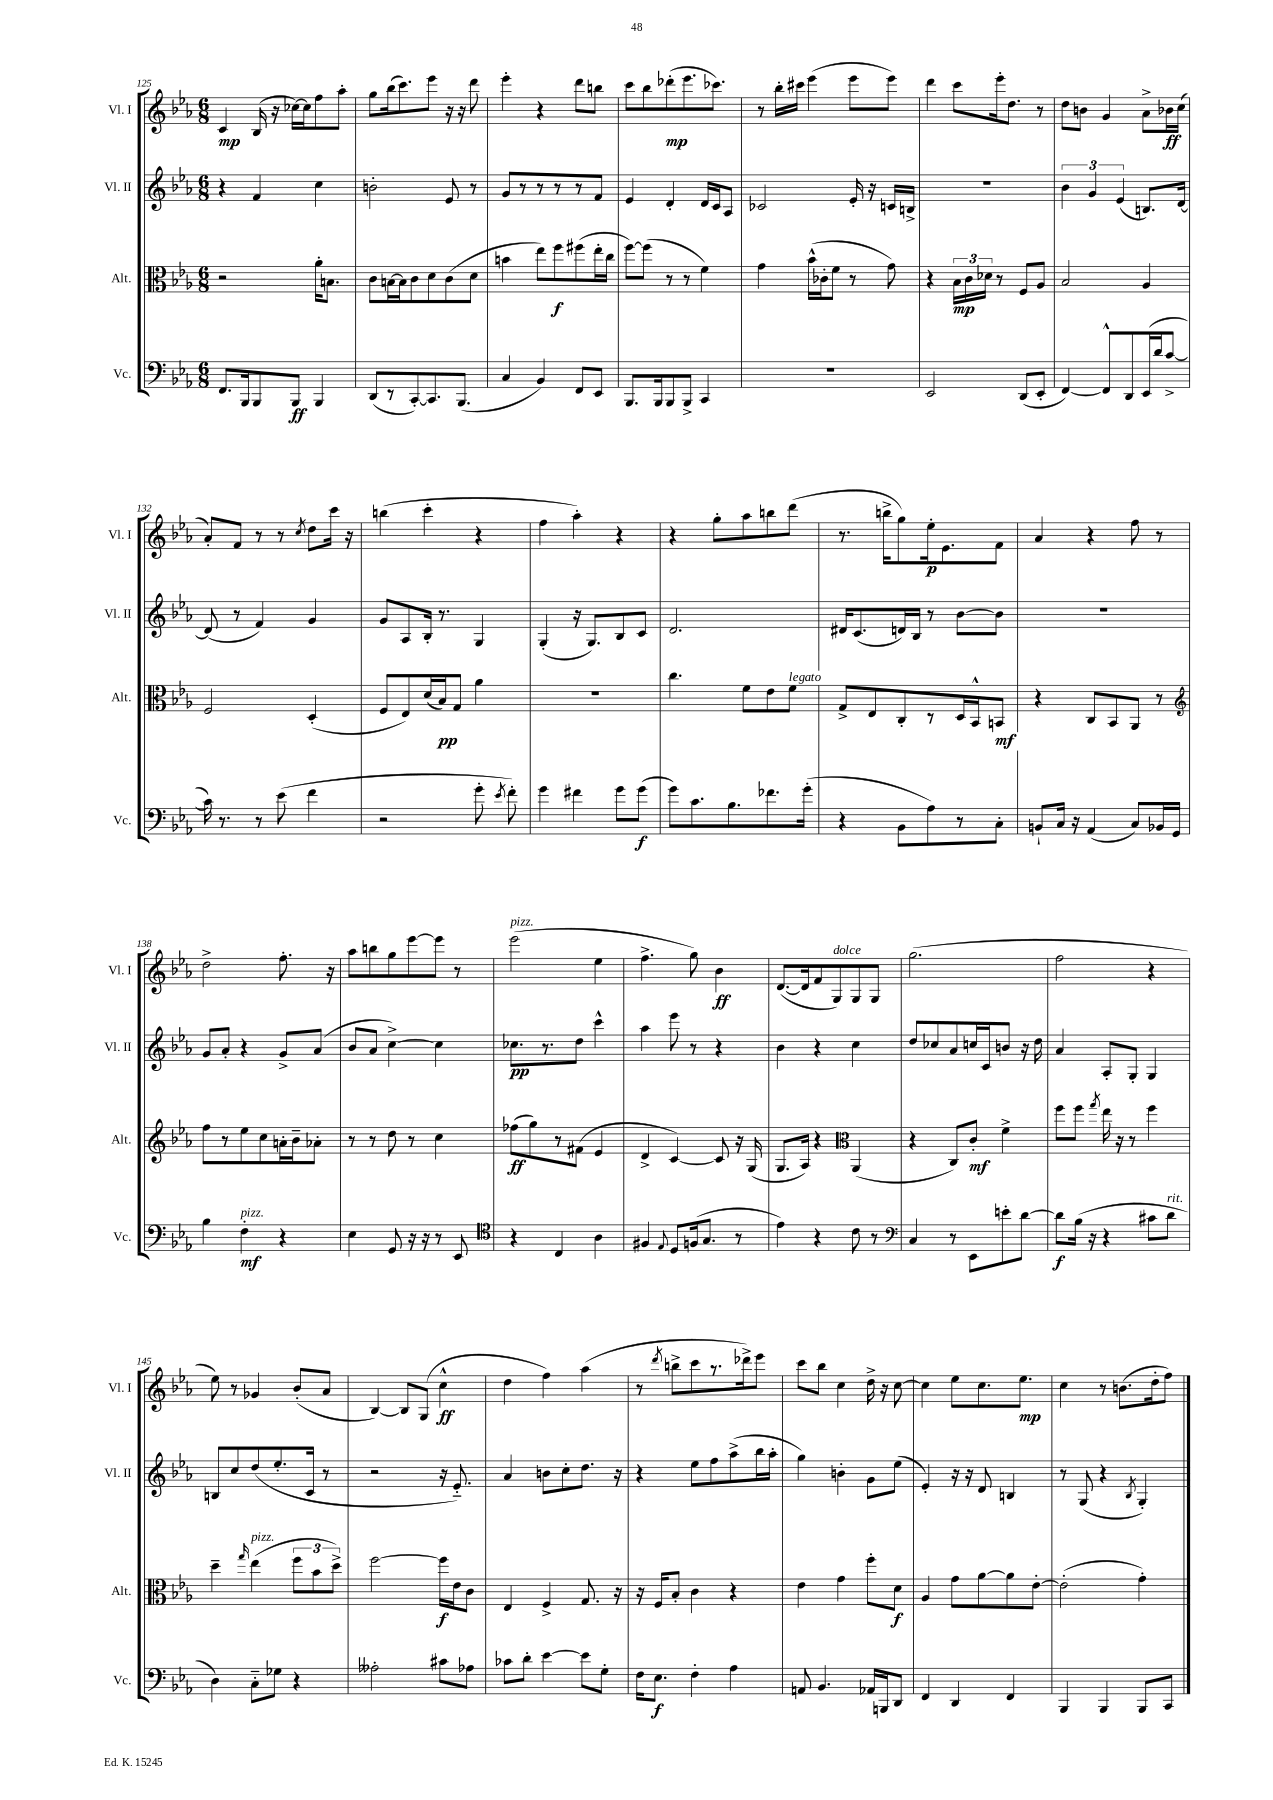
<<
\new StaffGroup <<
\new Staff = "s0" \with { instrumentName = "Vl. I" shortInstrumentName = "Vl. I" } {
    \clef treble \key ees \major \numericTimeSignature \time 6/8
    \autoBeamOff c'4\mp bes16( r16 ces''16[~) ces''16 f''8 aes''8]-. |
    g''8[ bes''16( c'''8.) ees'''8] r16 r16 d'''8 |
    ees'''4-. r4 d'''8[ b''8] |
    c'''8[ bes''8 des'''8-.\mp( ees'''8. ces'''8.]) |
    r8 bes''16[-. cis'''16] ees'''4( ees'''8[ ees'''8]) |
    d'''4 c'''8[ ees'''16-. d''8.] r8 |
    d''8[ b'8] g'4 aes'8[-> bes'16\ff c''16]( |
    aes'8[-.) f'8] r8 r8 \acciaccatura { c''8 } d''8[ c'''16] r16 |
    b''4( c'''4-. r4 |
    f''4 aes''4-.) r4 |
    r4 g''8[-. aes''8 b''8 d'''8]( |
    r8. b''16[-> g''8) ees''16-.\p ees'8. f'8] |
    aes'4 r4 f''8 r8 |
    d''2-> f''8.-. r16 |
    aes''8[ b''8 g''8 ees'''8~ ees'''8] r8 |
    ees'''2^\markup { \italic "pizz." }( ees''4 |
    f''4.-> g''8) bes'4\ff |
    d'8.[~( d'16 f'8 g8^\markup { \italic "dolce" }) g8 g8] |
    g''2.( |
    f''2 r4 |
    ees''8) r8 ges'4 bes'8[-.( aes'8] |
    bes4~) bes8[ g8]( c''4-^\ff |
    d''4 f''4) aes''4( |
    r8 \acciaccatura { d'''8 } b''8[-> c'''8 r8. des'''16->) ees'''8] |
    c'''8[ bes''8] c''4 d''16-> r16 c''8~ |
    c''4 ees''8[ c''8. ees''8.]\mp |
    c''4 r8 b'8.[( d''16-. f''8]) \bar "|." |
}
\new Staff = "s1" \with { instrumentName = "Vl. II" shortInstrumentName = "Vl. II" } {
    \clef treble \key ees \major \numericTimeSignature \time 6/8
    \autoBeamOff r4 f'4 c''4 |
    b'2-. ees'8 r8 |
    g'8[ r8 r8 r8 r8 f'8] |
    ees'4 d'4-. d'16[ c'16 aes8] |
    ces'2 ees'16-. r16 c'16[ b16]-> |
    R2. |
    \tuplet 3/2 { bes'4 g'4 ees'4( } b8.[) d'16]~ |
    d'8( r8 f'4) g'4 |
    g'8[ aes8 bes16]-. r8. g4 |
    g4-.( r16 g8.[) bes8 c'8] |
    d'2. |
    dis'16[ c'8.( d'16) bes16] r8 bes'8[~ bes'8] |
    R2. |
    g'8[ aes'8]-. r4 g'8[-> aes'8]( |
    bes'8[ aes'8] c''4~->) c''4 |
    ces''8.[\pp r8. d''8] c'''4-^ |
    aes''4 ees'''8 r8 r4 |
    bes'4 r4 c''4 |
    d''8[ ces''8 aes'8 c''16 c'16 b'8] r16 d''16 |
    aes'4 aes8[-. g8]-. g4 |
    b8[ c''8 d''8( ees''8.-. c'16] r8 |
    r2 r16 ees'8.-_) |
    aes'4 b'8[ c''8-. d''8.] r16 |
    r4 ees''8[ f''8 aes''8->( bes''16 aes''16]-. |
    g''4) b'4-. g'8[ ees''8]( |
    ees'4-.) r16 r16 d'8 b4 |
    r8 g8( r4 \acciaccatura { bes8 } g4-.) \bar "|." |
}
\new Staff = "s2" \with { instrumentName = "Alt." shortInstrumentName = "Alt." } {
    \clef alto \key ees \major \numericTimeSignature \time 6/8
    \autoBeamOff r2 aes'16[-. b8.] |
    c'8[ b16~ b16 c'8 d'8 c'8( d'8] |
    b'4 ees''8[) f''8\f fis''8( ees''16-. c''16] |
    f''8[~) f''8]( r8 r8 f'4) |
    g'4 bes'16[-^( ces'16-. f'8] r8 g'8) |
    r4 \tuplet 3/2 { bes16[\mp c'16 des'16] } r8 f8[ aes8] |
    bes2 aes4 |
    f2 d4-.( |
    f8[ ees8) d'16( bes16\pp) g8] aes'4 |
    R2. |
    c''4. f'8[ ees'8 f'8]^\markup { \italic "legato" } |
    g8[-> ees8 c8-. r8 d16 bes,16-^ b,8]\mf |
    r4 c8[ bes,8 aes,8] r8 |
    \clef treble f''8[ r8 ees''8 c''8 a'16-. bes'16-- aes'8]-. |
    r8 r8 d''8 r8 c''4 |
    fes''8[\ff( g''8) r8 fis'8]( ees'4 |
    d'4-> c'4~) c'8 r16 g16( |
    g8.[ aes16]) r4 \clef alto aes,4( |
    r4 c8[) c'8]-.\mf f'4-> |
    f''8[ f''8] \acciaccatura { g''8 } ees''16 r16 r8 f''4 |
    d''4-- \grace { g''16 } ees''4^\markup { \italic "pizz." }( \tuplet 3/2 { f''8[ bes'8 d''8]->) } |
    f''2~ f''16[\f ees'16 c'8] |
    ees4 f4-> g8. r16 |
    r16 f16[ bes8]-. c'4 r4 |
    ees'4 g'4 f''8[-. d'8]\f |
    aes4 g'8[ aes'8~ aes'8 ees'8]~-. |
    ees'2-.( g'4-.) \bar "|." |
}
\new Staff = "s3" \with { instrumentName = "Vc." shortInstrumentName = "Vc." } {
    \clef bass \key ees \major \numericTimeSignature \time 6/8
    \autoBeamOff f,8.[ bes,,16 bes,,8 bes,,8]\ff bes,,4 |
    d,8[( r8 c,8~-.) c,8. bes,,8.]( |
    c4 bes,4) f,8[ ees,8] |
    bes,,8.[ bes,,16 bes,,8 bes,,8]-> c,4 |
    R2. |
    ees,2 d,8[( ees,8]-. |
    f,4~) f,8[-^ d,8 ees,16( d'16 c'8]~-> |
    c'16) r8. r8 ees'8( f'4 |
    r2 g'8-. \acciaccatura { ees'8 } f'8-.) |
    g'4 fis'4 g'8[ g'8]\f( |
    g'8[) c'8. bes8. fes'8. g'16]-.( |
    r4 bes,8[ aes8) r8 c8]-. |
    b,8[-! c16] r16 aes,4( c8[) bes,16 g,16] |
    bes4 f4-.\mf^\markup { \italic "pizz." } r4 |
    ees4 g,8 r16 r16 r8 ees,8 |
    \clef tenor r4 c4 aes4 |
    fis4 \appoggiatura { ees8 } d8[ f16( g8.] r8 |
    ees'4) r4 c'8 r8 |
    \clef bass c4 r8 ees,8[ e'8-. d'8]~ |
    d'8[\f bes16]( r16 r4 cis'8[ d'8]^\markup { \italic "rit." } |
    d4) c8[-_ ges8] r4 |
    aeses2-. cis'8[ aes8] |
    ces'8[ d'8]-. ees'4~ ees'8[ g8]-. |
    f16[ ees8.]\f f4-. aes4 |
    a,8 bes,4. aes,16[ b,,16 d,8] |
    f,4 d,4 f,4 |
    bes,,4 bes,,4 bes,,8[ c,8] \bar "|." |
}
>>
>>
\layout { \context { \Score currentBarNumber = #125 } }
